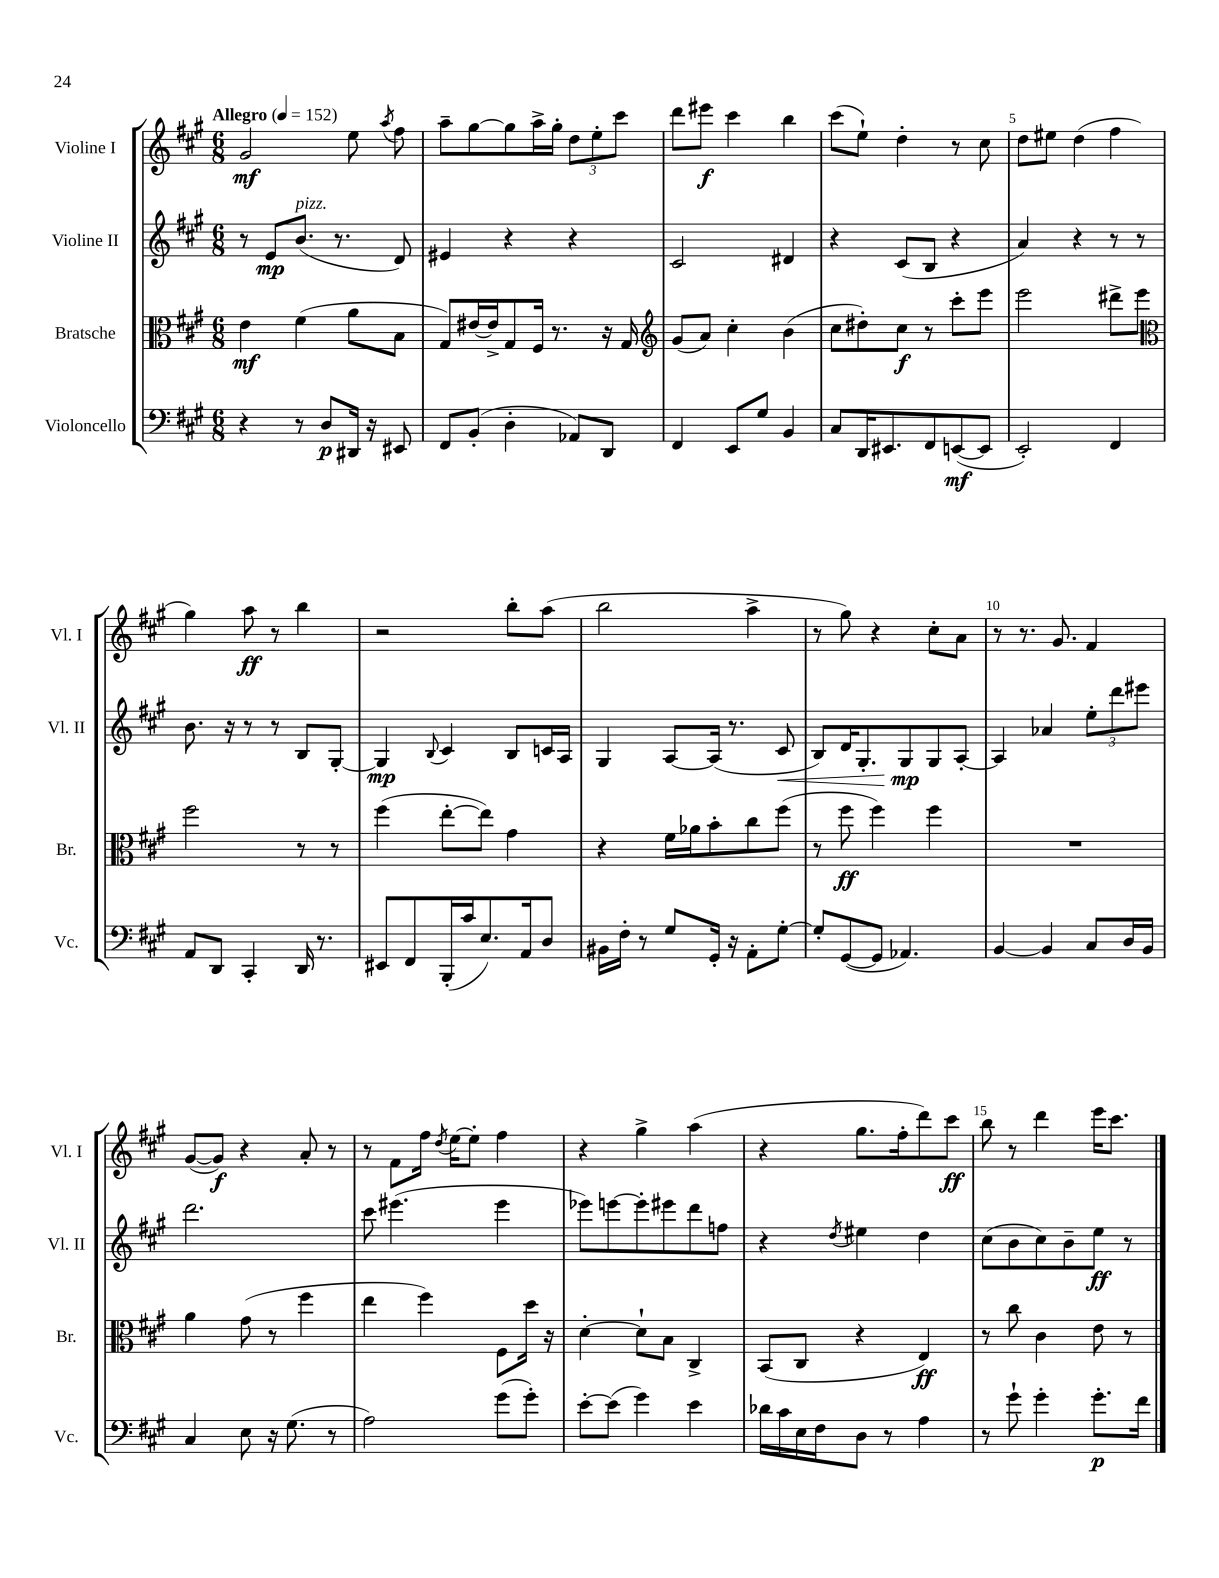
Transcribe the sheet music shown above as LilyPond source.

<<
\new StaffGroup <<
\new Staff = "s0" \with { instrumentName = "Violine I" shortInstrumentName = "Vl. I" } {
    \clef treble \key a \major \numericTimeSignature \time 6/8 \tempo "Allegro" 4 = 152
    \autoBeamOff gis'2\mf e''8 \acciaccatura { a''8 } fis''8 |
    a''8[-- gis''8~ gis''8 a''16-> gis''16]-. \tuplet 3/2 { d''8[ e''8-. cis'''8] } |
    d'''8[ eis'''8]\f cis'''4 b''4 |
    cis'''8[( e''8]-!) d''4-. r8 cis''8 |
    d''8[ eis''8] d''4( fis''4 |
    gis''4) a''8\ff r8 b''4 |
    r2 b''8[-. a''8]( |
    b''2 a''4-> |
    r8 gis''8) r4 cis''8[-. a'8] |
    r8 r8. gis'8. fis'4 |
    gis'8[~( gis'8]\f) r4 a'8-. r8 |
    r8 fis'8[ fis''16] \acciaccatura { d''8 } e''16[~ e''8]-. fis''4 |
    r4 gis''4-> a''4( |
    r4 gis''8.[ fis''16-. d'''8) cis'''8]\ff |
    b''8 r8 d'''4 e'''16[ cis'''8.] \bar "|." |
}
\new Staff = "s1" \with { instrumentName = "Violine II" shortInstrumentName = "Vl. II" } {
    \clef treble \key a \major \numericTimeSignature \time 6/8
    \autoBeamOff r8 e'8[\mp b'8.]^\markup { \italic "pizz." }( r8. d'8) |
    eis'4 r4 r4 |
    cis'2 dis'4 |
    r4 cis'8[( b8] r4 |
    a'4) r4 r8 r8 |
    b'8. r16 r8 r8 b8[ gis8]~-. |
    gis4\mp \appoggiatura { b8 } cis'4 b8[ c'16 a16] |
    gis4 a8[~ a16]( r8. cis'8\< |
    b8[) d'16 gis8.-. gis8\mp\! gis8 a8]~-. |
    a4 aes'4 \tuplet 3/2 { e''8[-. d'''8 eis'''8] } |
    d'''2. |
    cis'''8 eis'''4.( eis'''4 |
    ees'''8[) e'''8~ e'''8-. eis'''8 d'''8 f''8] |
    r4 \acciaccatura { d''8 } eis''4 d''4 |
    cis''8[( b'8 cis''8) b'8-- e''8]\ff r8 \bar "|." |
}
\new Staff = "s2" \with { instrumentName = "Bratsche" shortInstrumentName = "Br." } {
    \clef alto \key a \major \numericTimeSignature \time 6/8
    \autoBeamOff e'4\mf fis'4( a'8[ b8] |
    gis8[) eis'16~ eis'16-> gis8 fis16] r8. r16 gis16 |
    \clef treble gis'8[( a'8]) cis''4-. b'4( |
    cis''8[ dis''8-.) cis''8]\f r8 cis'''8[-. e'''8] |
    e'''2 dis'''8[-> e'''8] |
    \clef alto fis''2 r8 r8 |
    fis''4( e''8[~-. e''8]) gis'4 |
    r4 fis'16[ aes'16 b'8-. cis''8 fis''8]( |
    r8 fis''8\ff fis''4) fis''4 |
    R2. |
    a'4 gis'8( r8 fis''4 |
    e''4 fis''4) fis8[ d''16] r16 |
    d'4~-. d'8[-! b8] cis4-> |
    b,8[( cis8] r4 e4\ff) |
    r8 cis''8 cis'4 e'8 r8 \bar "|." |
}
\new Staff = "s3" \with { instrumentName = "Violoncello" shortInstrumentName = "Vc." } {
    \clef bass \key a \major \numericTimeSignature \time 6/8
    \autoBeamOff r4 r8 d8[\p dis,16] r16 eis,8 |
    fis,8[ b,8]-.( d4-. aes,8[) d,8] |
    fis,4 e,8[ gis8] b,4 |
    cis8[ d,16 eis,8. fis,8 e,8~\mf( e,8] |
    e,2-.) fis,4 |
    a,8[ d,8] cis,4-. d,16 r8. |
    eis,8[ fis,8 b,,16-.( cis'16 e8.) a,16 d8] |
    bis,16[ fis16]-. r8 gis8[ gis,16]-. r16 a,8[-. gis8]~-. |
    gis8[-. gis,8~( gis,8] aes,4.) |
    b,4~ b,4 cis8[ d16 b,16] |
    cis4 e8 r16 gis8.( r8 |
    a2) gis'8[( gis'8]-.) |
    e'8[~-. e'8]( gis'4) e'4 |
    des'16[ cis'16 e16 fis16 d8] r8 a4 |
    r8 gis'8-! gis'4-. gis'8.[-.\p fis'16] \bar "|." |
}
>>
>>
\layout { \context { \Score \override BarNumber.break-visibility = ##(#f #t #t) barNumberVisibility = #(every-nth-bar-number-visible 5) } }
